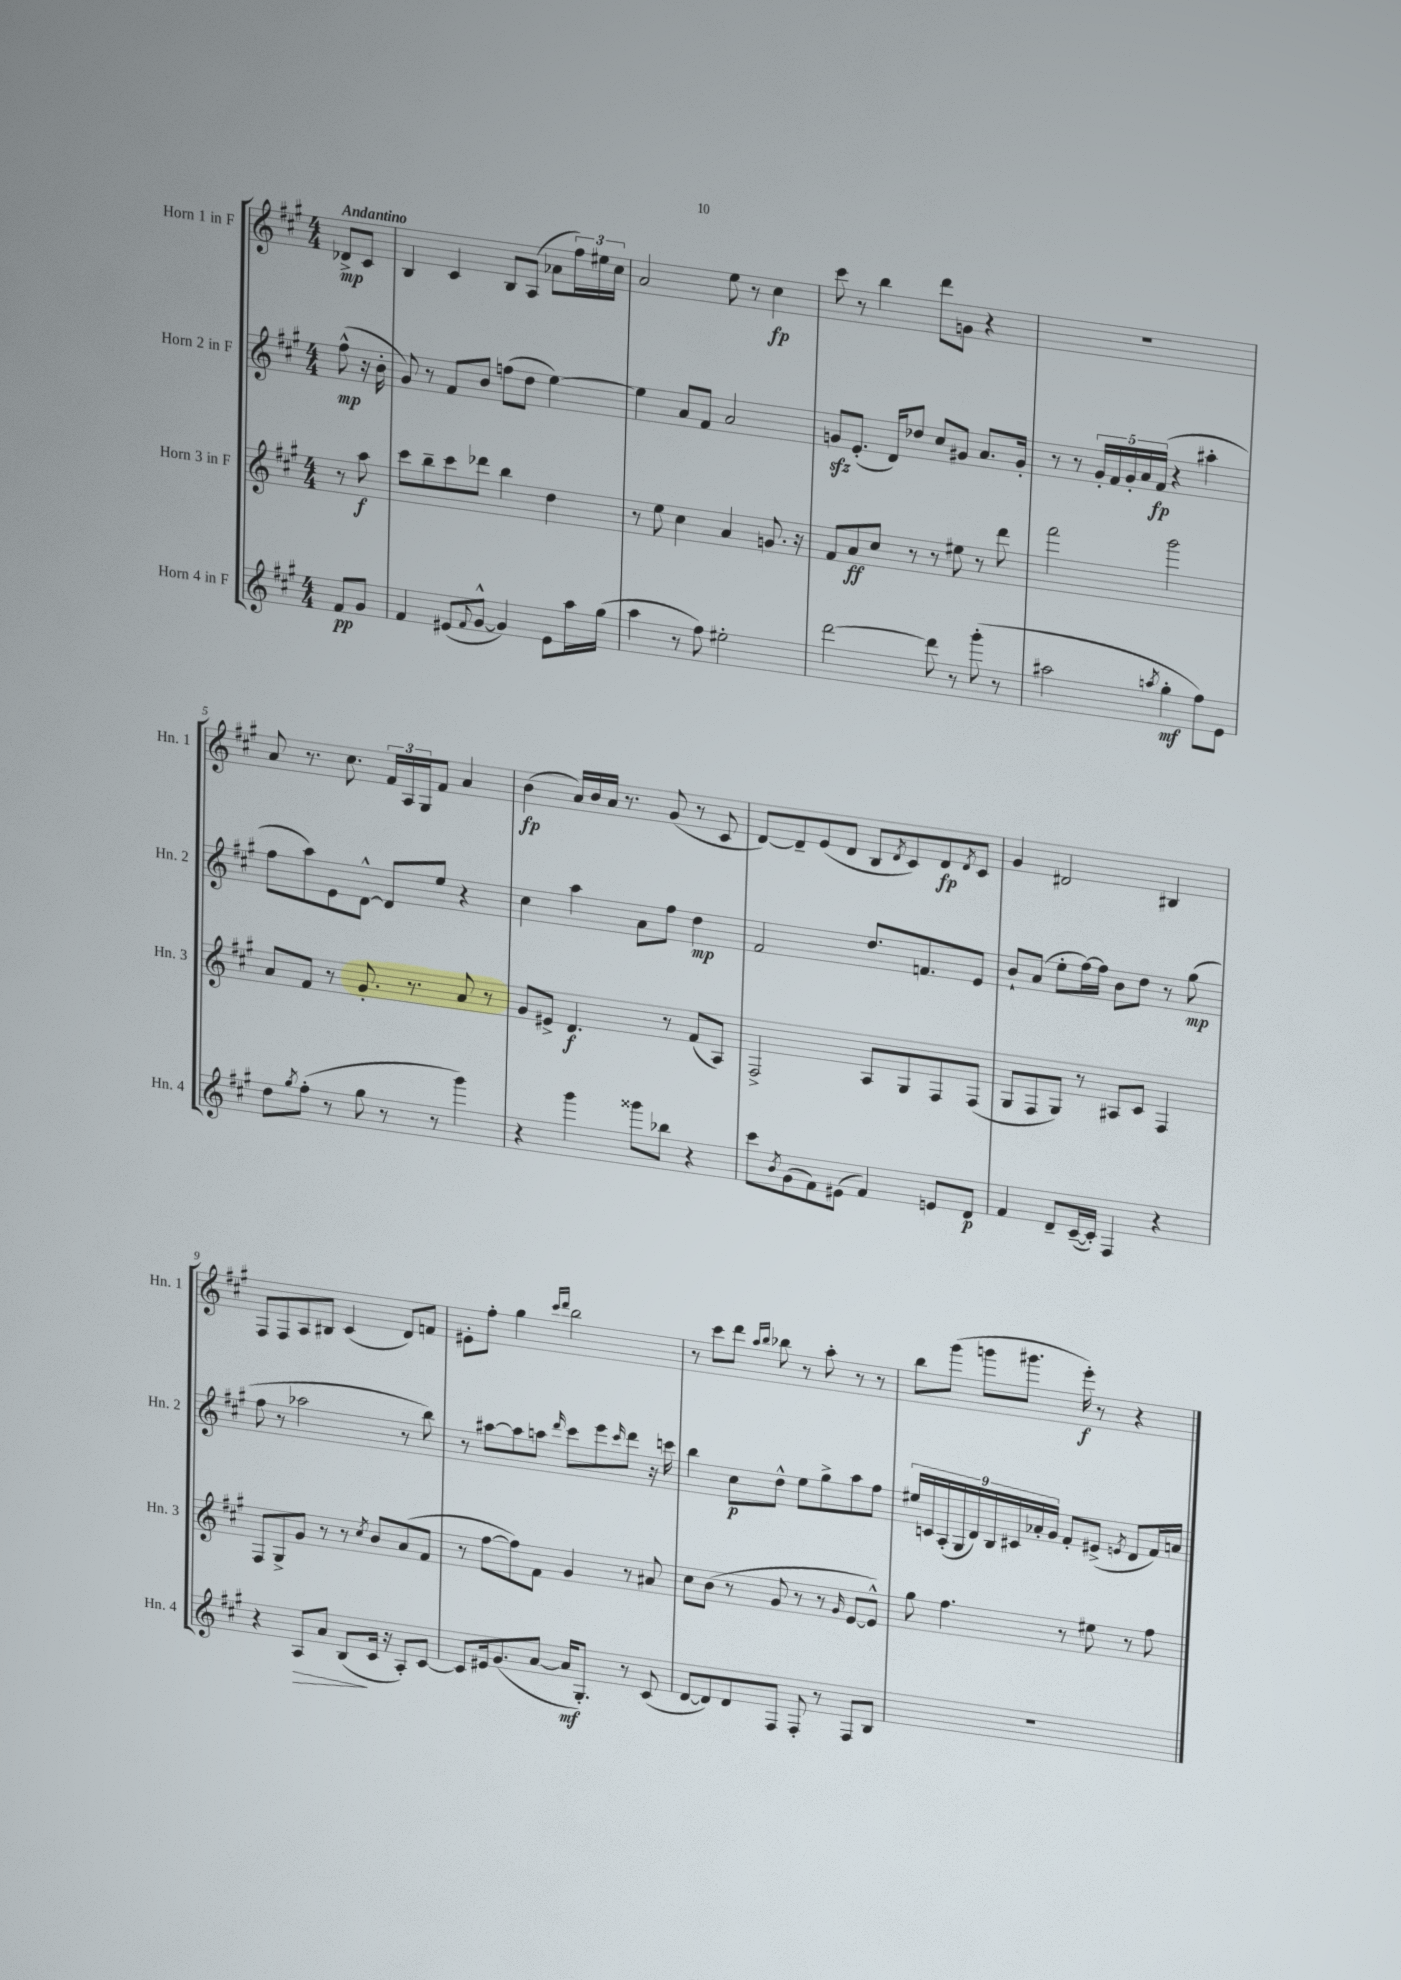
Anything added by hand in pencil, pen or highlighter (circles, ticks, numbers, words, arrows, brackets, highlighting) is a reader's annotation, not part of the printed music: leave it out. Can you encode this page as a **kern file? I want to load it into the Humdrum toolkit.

**kern	**dynam	**kern	**dynam	**kern	**dynam	**kern	**dynam
*part4	*part4	*part3	*part3	*part2	*part2	*part1	*part1
*staff4	*staff4	*staff3	*staff3	*staff2	*staff2	*staff1	*staff1
*I"Horn 4 in F	*	*I"Horn 3 in F	*	*I"Horn 2 in F	*	*I"Horn 1 in F	*
*I'Hn. 4	*	*I'Hn. 3	*	*I'Hn. 2	*	*I'Hn. 1	*
*clefG2	*	*clefG2	*	*clefG2	*	*clefG2	*
*k[f#c#g#]	*	*k[f#c#g#]	*	*k[f#c#g#]	*	*k[f#c#g#]	*
*M4/4	*	*M4/4	*	*M4/4	*	*M4/4	*
=	=	=	=	=	=	=	=
!	!	!	!	!	!	!LO:TX:a:B:t=Andantino	!
8f#/L	pp	8r	.	(8ff#^^\	mp	8d-X^/L	mp
8g#/J	.	8aa\	f	16r	.	8c#/J	.
.	.	.	.	16b'\	.	.	.
=1	=1	=1	=1	=1	=1	=1	=1
4f#/	.	8ccc#\L	.	8g#/)	.	4B/	.
.	.	8bb~\	.	8r	.	.	.
(8e#X/L	.	8ccc#\	.	8f#/L	.	4c#/	.
8qqf#/	.	.	.	.	.	.	.
[8g#^^/J	.	8ddd-X\J	.	8b/J	.	.	.
4g#/])	.	4bb\	.	(8ffn\L	.	8B/L	.
.	.	.	.	8dd\J	.	(8A/J	.
8e#\L	.	4dd\	.	[4ee\)	.	8a-X\L	.
16aa\L	.	.	.	.	.	24ff#\L)	.
.	.	.	.	.	.	24ee#X\	.
(16gg#\JJ	.	.	.	.	.	.	.
.	.	.	.	.	.	24cc#\JJ	.
=2	=2	=2	=2	=2	=2	=2	=2
4aa\	.	8r	.	4ee\]	.	2a/	.
.	.	8ee\	.	.	.	.	.
8r	.	4cc#\	.	8a/L	.	.	.
8ff#\)	.	.	.	8f#/J	.	.	.
2ee#X'\	.	4a/	.	2a/	.	8ee\	.
.	.	.	.	.	.	8r	.
.	.	8.gn/	.	.	.	4cc#\	fp
.	.	16r	.	.	.	.	.
=3	=3	=3	=3	=3	=3	=3	=3
[2ddd\	.	8f#/L	.	8gnzz/L	.	8ccc#\	.
.	.	8a/	ff	(8.e'/J	.	8r	.
.	.	8cc#/J	.	.	.	4bb\	.
.	.	.	.	16d/KL)	.	.	.
.	.	8r	.	8dd-X/J	.	.	.
8ddd\]	.	8r	.	8cc#/L	.	8ddd\L	.
8r	.	8ee#X\	.	8g#X/J	.	8gn\J	.
(8ggg#'\	.	8r	.	8.a/L	.	4r	.
8r	.	8ddd\	.	.	.	.	.
.	.	.	.	16g#'/Jk	.	.	.
=4	=4	=4	=4	=4	=4	=4	=4
2aa#X\	.	2fff#\	.	8r	.	1r	.
.	.	.	.	8r	.	.	.
.	.	.	.	20g#'/LL	.	.	.
.	.	.	.	20f#/	.	.	.
.	.	.	.	20g#'/	.	.	.
.	.	.	.	20a/	.	.	.
.	.	.	.	(20f#/JJ	fp	.	.
8qaan/	.	.	.	.	.	.	.
4gg#'\	mf	2ggg#\	.	4r	.	.	.
8ff#\L)	.	.	.	4aa#X'\	.	.	.
8e\J	.	.	.	.	.	.	.
!!LO:LB:g=z
=5	=5	=5	=5	=5	=5	=5	=5
8dd\L	.	8a/L	.	8ff#\L	.	8a/	.
8qgg#/	.	.	.	.	.	.	.
(8ff#'\J	.	8f#/J	.	8aa\)	.	8.r	.
8r	.	8r	.	8e\	.	.	.
.	.	.	.	.	.	8.cc#\	.
8gg#\	.	8.g#'/	.	[8d^^\J	.	.	.
8r	.	.	.	8d/L]	.	24f#/LL	.
.	.	.	.	.	.	24A/	.
.	.	8.r	.	.	.	.	.
.	.	.	.	.	.	24G#/J	.
8r	.	.	.	8ee/J	.	8f#/J	.
4ggg#\)	.	8a/	.	4r	.	4a/	.
.	.	8r	.	.	.	.	.
=6	=6	=6	=6	=6	=6	=6	=6
4r	.	8g#/L	.	4cc#\	.	(4b\	fp
.	.	8e#X^/J	.	.	.	.	.
4ggg#\	.	4.d/	f	4aa\	.	16a/LL)	.
.	.	.	.	.	.	16b/	.
.	.	.	.	.	.	16a/JJ	.
.	.	.	.	.	.	8.r	.
8ggg##X\L	.	.	.	8a\L	.	.	.
8bb-X\J	.	8r	.	8ff#\J	.	(8g#/	.
4r	.	(8f#/L	.	4dd\	mp	8r	.
.	.	8A/J)	.	.	.	8c#/	.
=7	=7	=7	=7	=7	=7	=7	=7
8ccc#\L	.	2F#^/	.	2f#/	.	[8d/L)	.
8qb/	.	.	.	.	.	.	.
(8g#\	.	.	.	.	.	8d~/]	.
8f#\)	.	.	.	.	.	(8e/	.
(8e#X\J	.	.	.	.	.	8d/J	.
4f#/)	.	8A/L	.	8.dd/L	.	8B/L	.
.	.	.	.	.	.	8qd/	.
.	.	8G#/	.	.	.	8c#/)	.
.	.	.	.	8.fn/	.	.	.
8en/L	.	8F#/	.	.	.	8d/	fp
.	.	.	.	.	.	8qd/	.
8d/J	p	(8F#/J	.	8e/J	.	8c#/J	.
=8	=8	=8	=8	=8	=8	=8	=8
4f#/	.	8G#/L	.	8b`/L	.	4g#/	.
.	.	8F#/	.	(8a/J	.	.	.
8d~/L	.	8G#/J)	.	8ee'\L	.	2d#X/	.
([16c#~/L	.	8r	.	[16ff#\L)	.	.	.
16c#'/JJ])	.	.	.	16ff#\JJ]	.	.	.
4F#/	.	8A#X/L	.	8b\L	.	.	.
.	.	8c#/J	.	8dd\J	.	.	.
4r	.	4F#/	.	8r	.	4B#X/	.
.	.	.	.	(8gg#\	mp	.	.
!!LO:LB:g=z
=9	=9	=9	=9	=9	=9	=9	=9
4r	.	8F#/L	.	8ff#\	.	8F#/L	.
.	.	8G#^/	.	8r	.	8F#/	.
!	!LO:HP:b	!	!	!	!	!	!
8A/L	>	8g#/J	.	2aa-X\	.	8A/	.
8a/J	.	8r	.	.	.	8B#X/J	.
(8B/L	.	8r	.	.	.	(4c#/	.
.	.	8qcc#/	.	.	.	.	.
16c#/Jk	]	8b/L	.	.	.	.	.
16r	.	.	.	.	.	.	.
8A'/L)	.	(8a/	.	8r	.	8d/L)	.
[8c#/J	.	8f#/J	.	8bb\)	.	8fn/J	.
=10	=10	=10	=10	=10	=10	=10	=10
8c#/L]	.	8r	.	8r	.	8e#X'\L	.
16e#X/k	.	[8ff#\L	.	[8aa#X\L	.	8ff#'\J	.
(8.g#/	.	.	.	.	.	.	.
.	.	8ff#\])	.	8aa#\]	.	4gg#\	.
[8a/J	.	8f#\J	.	8aan\J	.	.	.
.	.	.	.	.	.	16qqccc#/LL	.
.	.	.	.	16qqddd/	.	16qqddd/JJ	.
16a/KL]	mf	4g#/	.	8ccc#\L	.	2bb\	.
8.G#'/J)	.	.	.	.	.	.	.
.	.	.	.	8eee\	.	.	.
.	.	.	.	16qqccc#/	.	.	.
8r	.	8r	.	8ddd\J	.	.	.
(8c#/	.	8a#X/	.	16r	.	.	.
.	.	.	.	16cccn\	.	.	.
=11	=11	=11	=11	=11	=11	=11	=11
[8d/L	.	8cc#\L	.	4bb\	.	8r	.
8d/])	.	(8b\J	.	.	.	8ccc#\L	.
8d/	.	8r	.	8cc#\L	p	8ddd\J	.
.	.	.	.	.	.	16qqaa/LL	.
.	.	.	.	.	.	16qqbb/JJ	.
8F#/J	.	8g#/	.	8dd^^\J	.	8bb-X\	.
8F#'/	.	8r	.	8ee\L	.	8r	.
8r	.	8r	.	8gg#^\	.	8aa'\	.
.	.	16qqg#/	.	.	.	.	.
8F#/L	.	[8e/L	.	8aa\	.	8r	.
8B/J	.	8e^^/J])	.	8ff#\J	.	8r	.
=12	=12	=12	=12	=12	=12	=12	=12
1r	.	8gg#\	.	18ee#X/LL	.	8bb\L	.
.	.	.	.	18cn/	.	.	.
.	.	.	.	(18A'/	.	.	.
.	.	4.ff#\	.	.	.	(8ggg#\J	.
.	.	.	.	18G#/	.	.	.
.	.	.	.	18d/)	.	.	.
.	.	.	.	.	.	8gggn\L	.
.	.	.	.	18B/	.	.	.
.	.	.	.	18c#X/	.	.	.
.	.	.	.	.	.	8.ggg#X\J	.
.	.	.	.	18a-X'/	.	.	.
.	.	.	.	18g#/JJ	.	.	.
.	.	8r	.	8f#'/L	.	.	.
.	.	.	.	.	.	16eee'\)	f
.	.	8ee#X\	.	(8e#X^/J	.	8r	.
.	.	.	.	8qen/	.	.	.
.	.	8r	.	8d/L	.	4r	.
.	.	8ff#\	.	16f#/L)	.	.	.
.	.	.	.	16an/JJ	.	.	.
==	==	==	==	==	==	==	==
*-	*-	*-	*-	*-	*-	*-	*-
